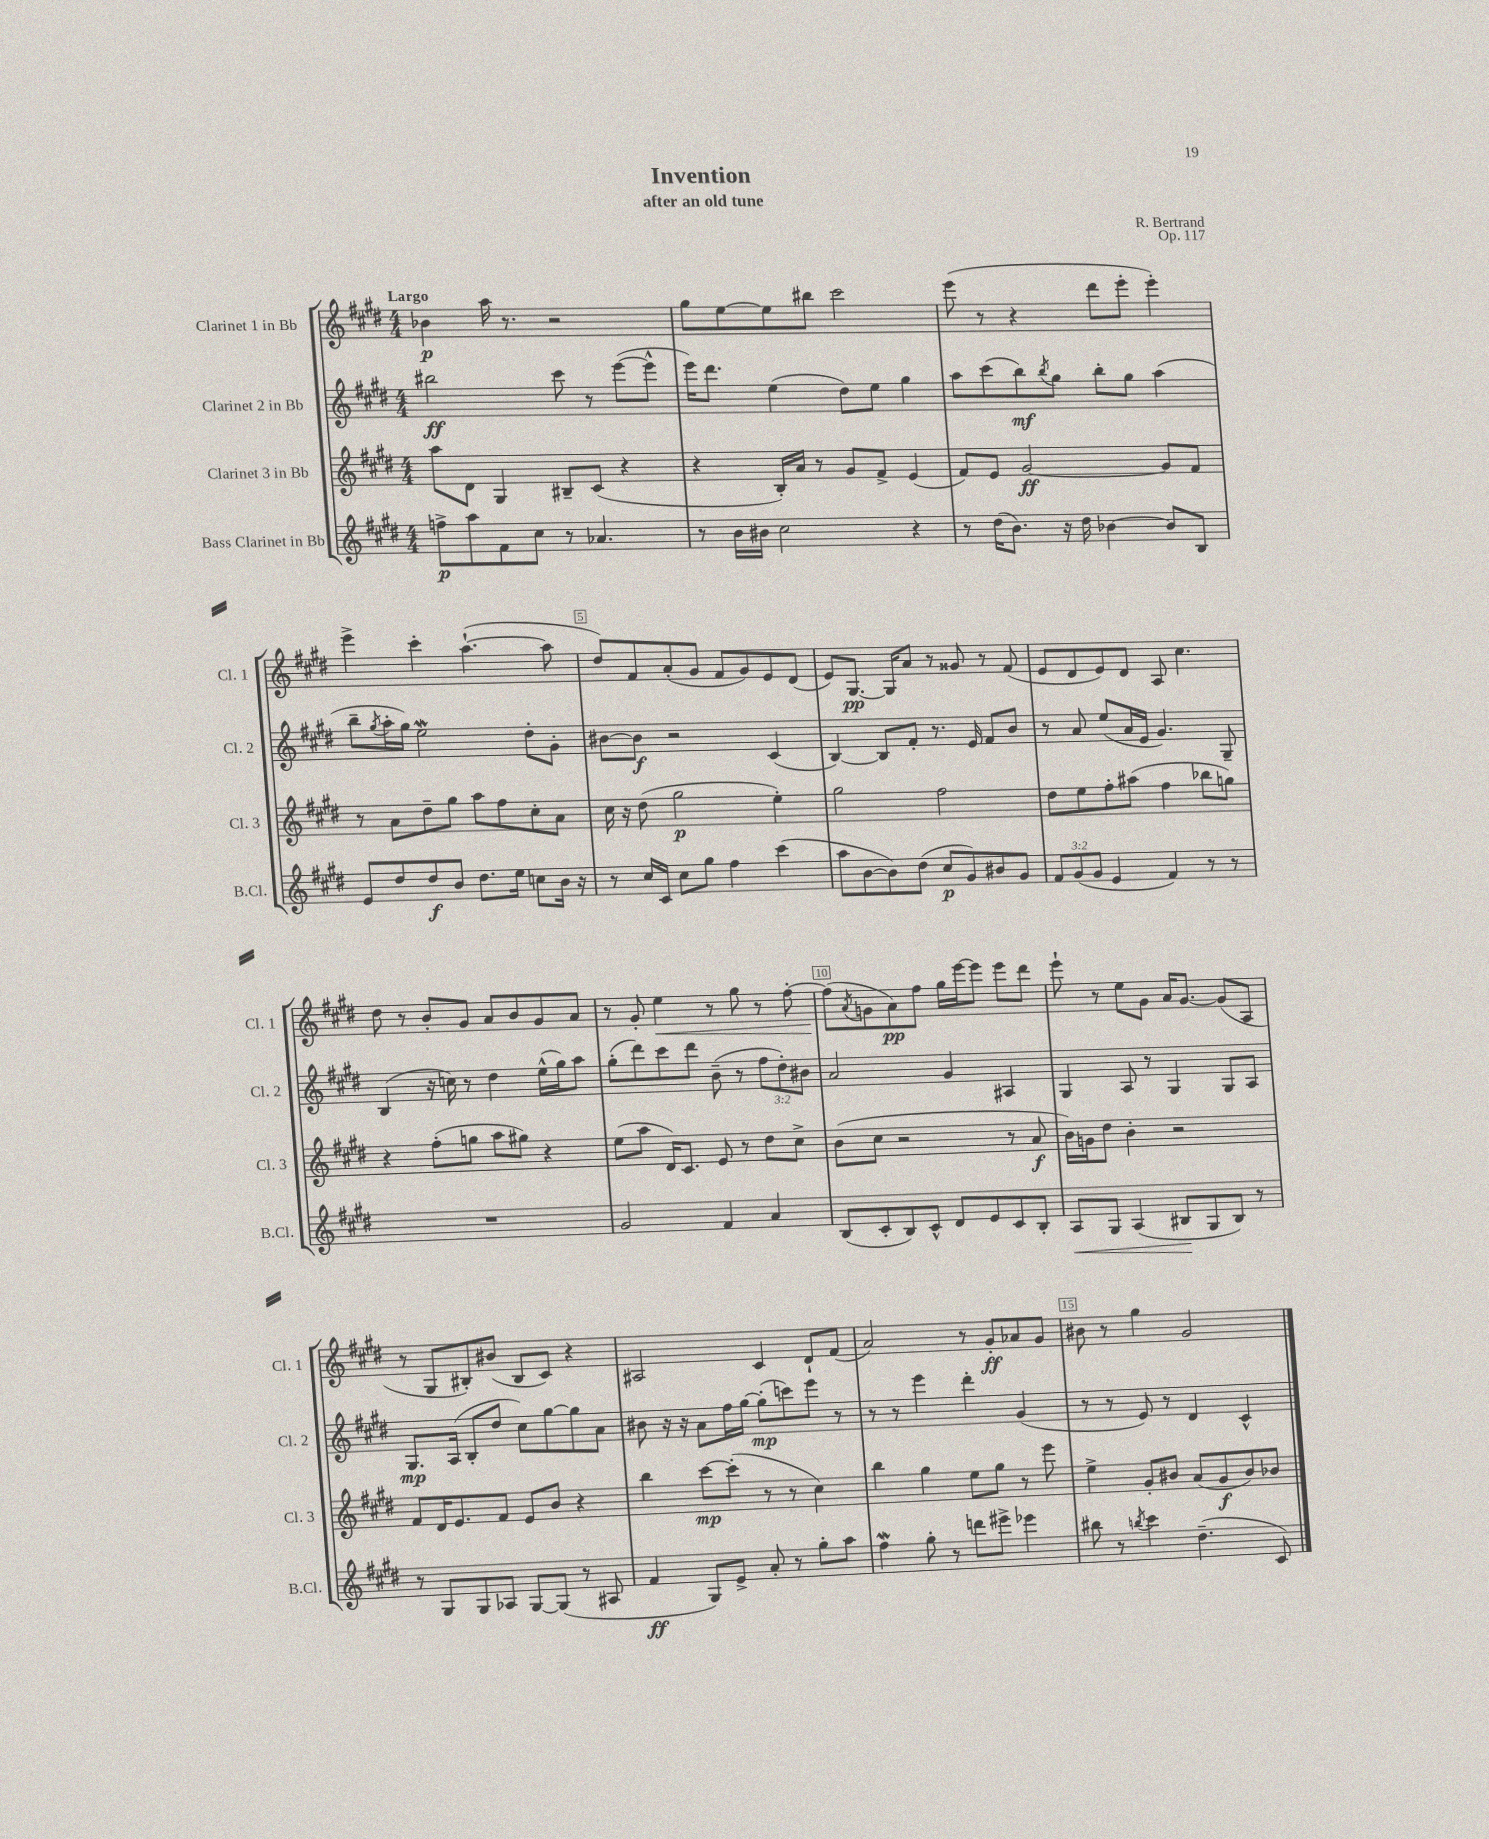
\header { title = "Invention" composer = "R. Bertrand" subtitle = "after an old tune" opus = "Op. 117" }
<<
\new StaffGroup <<
\new Staff = "s0" \with { instrumentName = "Clarinet 1 in Bb" shortInstrumentName = "Cl. 1" } {
    \clef treble \key e \major \numericTimeSignature \time 4/4 \tempo "Largo"
    bes'4\p a''16 r8. r2 |
    gis''8 e''8~ e''8 bis''8 cis'''2 |
    e'''8( r8 r4 dis'''8 e'''8-. e'''4-.) |
    e'''4-> cis'''4-. a''4.~-!( a''8 |
    dis''8) fis'8 a'8-.( gis'8 fis'8 gis'8) e'8 dis'8( |
    e'8) gis8.~\pp gis16 a'8 r8 gisis'8 r8 fis'8( |
    e'8 dis'8 e'8) dis'8 a8 cis''4. |
    dis''8 r8 b'8-. gis'8 a'8 b'8 gis'8 a'8 |
    r8 gis'8-. e''4\< r8 gis''8 r8 fis''8~-. |
    fis''8\!( \acciaccatura { a'8 } g'8 a'8\pp) fis''8 gis''16 e'''16~ e'''8 e'''8 dis'''8 |
    e'''8-! r8 e''8 gis'8 a'16 gis'8.~ gis'8( a8 |
    r8 gis8 bis8-.) bis'8( bis8 cis'8) r4 |
    ais2 cis'4 dis'8-! fis'8( |
    a'2) r8 gis'8-.\ff aes'8 gis'8 |
    bis'8 r8 gis''4 gis'2 \bar "|." |
}
\new Staff = "s1" \with { instrumentName = "Clarinet 2 in Bb" shortInstrumentName = "Cl. 2" } {
    \clef treble \key e \major \numericTimeSignature \time 4/4 \override Staff.TupletNumber.text = #tuplet-number::calc-fraction-text
    bis''2\ff cis'''8 r8 e'''8~( e'''8-^ |
    e'''16) dis'''8. e''4( dis''8) e''8 gis''4 |
    a''8 cis'''8( b''8\mf) \acciaccatura { b''8 } gis''8 b''8-. gis''8 a''4( |
    b''8-- \acciaccatura { gis''8 } a''16-. gis''16) e''2\mordent dis''8-. gis'8-. |
    bis'8~ bis'8\f r2 cis'4( |
    b4~) b8 fis'8-. r8. e'16 fis'8 b'8 |
    r8 a'8 e''8( a'16 e'16 gis'4.) gis8-- |
    b4( r16 c''16) r8 dis''4 e''16-^( gis''16) a''8 |
    gis''8-.( dis'''8) cis'''8 dis'''8 b'8--( r8 \tuplet 3/2 { fis''8 dis''8-.) bis'8 } |
    a'2 gis'4 ais4 |
    gis4 a8 r8 gis4 gis8 a8 |
    gis8.\mp a16( b8-. dis''8 cis''8) gis''8~ gis''8 a'8 |
    bis'8 r16 r16 a'8 fis''16 gis''16~ gis''8-.\mp( c'''8) e'''8 r8 |
    r8 r8 e'''4 dis'''4-. gis'4( |
    r8 r8 e'8) r8 dis'4 cis'4-^ \bar "|." |
}
\new Staff = "s2" \with { instrumentName = "Clarinet 3 in Bb" shortInstrumentName = "Cl. 3" } {
    \clef treble \key e \major \numericTimeSignature \time 4/4
    a''8 dis'8 gis4 bis8-- cis'8( r4 |
    r4 b16-.) a'16 r8 gis'8 fis'8-> e'4( |
    fis'8) e'8 gis'2~\ff gis'8 fis'8 |
    r8 a'8 dis''8-- gis''8 a''8 fis''8 cis''8-. a'8 |
    cis''16 r16 dis''8( gis''2\p e''4-.) |
    gis''2 fis''2 |
    dis''8 e''8 fis''8-. ais''8( fis''4 bes''8 g''8) |
    r4 fis''8-.( g''8 a''8 gis''8) r4 |
    e''8( a''8 dis'16) cis'8. e'8 r8 dis''8 cis''8-> |
    b'8( cis''8 r2 r8 a'8\f |
    b'16) g'16 dis''8 b'4-. r2 |
    fis'8 dis'16 e'8. fis'8 e'8 b'8 r4 |
    b''4 cis'''8~\mp cis'''8-.( r8 r8 cis''4) |
    b''4 gis''4 e''8 gis''8 r8 e'''8 |
    e''4-> gis'8-. bis'8 a'8( gis'8\f bis'8) bes'8 \bar "|." |
}
\new Staff = "s3" \with { instrumentName = "Bass Clarinet in Bb" shortInstrumentName = "B.Cl." } {
    \clef treble \key e \major \numericTimeSignature \time 4/4 \override Staff.TupletNumber.text = #tuplet-number::calc-fraction-text
    f''8->\p a''8 fis'8 cis''8 r8 aes'4. |
    r8 b'16 bis'16 cis''2 r4 |
    r8 dis''16( b'8.) r16 dis''16 bes'4~ bes'8 b8 |
    e'8 dis''8 dis''8\f b'8 dis''8. e''16 c''8 b'16 r16 |
    r8 cis''16 cis'16 cis''8 gis''8 fis''4 cis'''4( |
    a''8 b'8~ b'8) dis''8( cis''8\p gis'8) bis'8 gis'8 |
    \tuplet 3/2 { fis'8 gis'8( gis'8 } e'4 fis'4) r8 r8 |
    R1 |
    gis'2 fis'4 a'4 |
    b8( cis'8-. b8) cis'8-^ dis'8 e'8 cis'8 b8-. |
    a8\< gis8 a4( bis8\! gis8 bis8) r8 |
    r8 gis8 gis8 aes8 gis8~ gis8( r8 ais8 |
    fis'4\ff gis8) e'8-> a'8-. r8 gis''8-. a''8 |
    fis''4\mordent gis''8-. r8 d'''8 eis'''8-> ees'''4 |
    bis''8 r8 \acciaccatura { b''8 } cis'''4 dis''4.--( cis'8) \bar "|." |
}
>>
>>
\layout { \context { \Score \override BarNumber.break-visibility = ##(#f #t #t) barNumberVisibility = #(every-nth-bar-number-visible 5) \override BarNumber.stencil = #(make-stencil-boxer 0.1 0.3 ly:text-interface::print) } }
